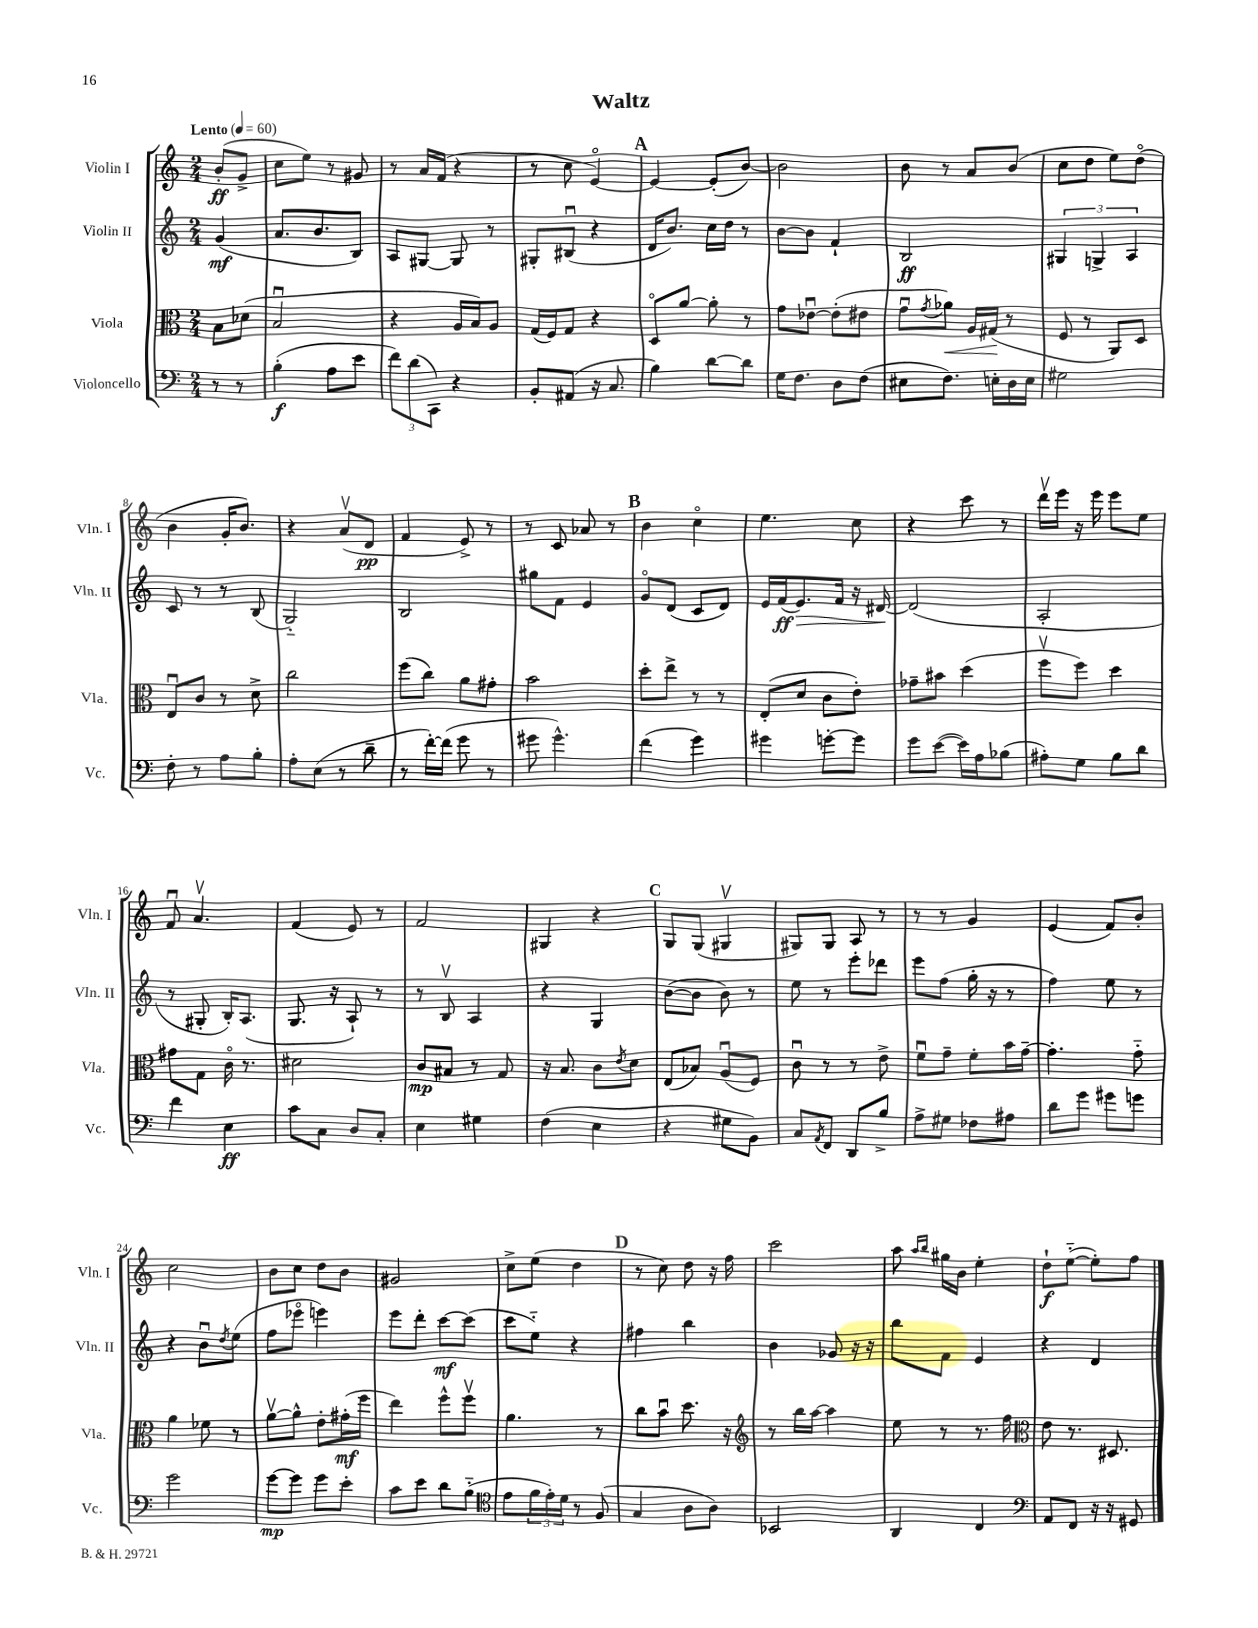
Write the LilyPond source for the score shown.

\header { title = "Waltz" }
<<
\new StaffGroup <<
\new Staff = "s0" \with { instrumentName = "Violin I" shortInstrumentName = "Vln. I" } {
    \clef treble \key c \major \numericTimeSignature \time 2/4 \partial 4 \tempo "Lento" 4 = 60
    b'8-.\ff( g'8-> |
    c''8 e''8) r8 gis'8 |
    r8 a'16 f'16( r4 |
    r8 c''8 e'4~\flageolet) |
    \mark \markup { \bold "A" } e'4~ e'8-.( b'8~) |
    b'2 |
    b'8 r8 a'8 b'8( |
    c''8 d''8 e''8) d''8\flageolet( |
    b'4 g'16-. b'8.) |
    r4 a'8\upbow( d'8\pp |
    f'4 e'8->) r8 |
    r8 c'8 aes'8 r8 |
    \mark \markup { \bold "B" } b'4 c''4\flageolet |
    e''4. c''8 |
    r4 c'''8 r8 |
    d'''16\upbow e'''16 r16 e'''16 e'''8 e''8 |
    f'8\downbow a'4.\upbow |
    f'4( e'8) r8 |
    f'2 |
    gis4 r4 |
    \mark \markup { \bold "C" } g8 g8( gis4\upbow |
    gis8) gis8 a8 r8 |
    r8 r8 g'4 |
    e'4( f'8) b'8-. |
    c''2 |
    b'8 c''8 d''8 b'8 |
    gis'2 |
    c''8-> e''8( d''4 |
    \mark \markup { \bold "D" } r8 c''8) d''8 r16 f''16 |
    c'''2 |
    a''8 \grace { a''16 b''16 } gis''16 b'16 e''4-. |
    d''8-!\f e''8~-_( e''8-.) f''8 \bar "|." |
}
\new Staff = "s1" \with { instrumentName = "Violin II" shortInstrumentName = "Vln. II" } {
    \clef treble \key c \major \numericTimeSignature \time 2/4 \partial 4
    g'4\mf( |
    a'8. b'8. b8) |
    a8 gis8~ gis8 r8 |
    gis8-. bis8\downbow( r4 |
    \mark \markup { \bold "A" } d'16 b'8.) c''16 d''16 r8 |
    b'8~ b'8 f'4-! |
    b2\ff |
    \tuplet 3/2 { gis4 g4-> a4 } |
    c'8 r8 r8 b8( |
    g2-_) |
    b2 |
    gis''8 f'8 e'4 |
    \mark \markup { \bold "B" } g'8\flageolet d'8( c'8 d'8) |
    e'16 f'16\ff( e'8.\>) f'16 r16 dis'16~\! |
    dis'2( |
    a2-. |
    r8 gis8-. b16-.) a8.( |
    g8. r16 a8-!) r8 |
    r8 b8\upbow a4 |
    r4 g4 |
    \mark \markup { \bold "C" } b'8~( b'8 b'8) r8 |
    e''8 r8 e'''8-. des'''8 |
    e'''8 f''8( g''16-. r16 r8 |
    f''4) e''8 r8 |
    r4 b'8\downbow \acciaccatura { d''8 } e''8( |
    f''8 ees'''8\flageolet e'''4) |
    e'''8 d'''8-. c'''8~\mf c'''8( |
    c'''8 e''8-_) r4 |
    \mark \markup { \bold "D" } fis''4 b''4 |
    b'4 ges'8 r16 r16 |
    b''8 f'8 e'4 |
    r4 d'4 \bar "|." |
}
\new Staff = "s2" \with { instrumentName = "Viola" shortInstrumentName = "Vla." } {
    \clef alto \key c \major \numericTimeSignature \time 2/4 \partial 4
    b8 des'8( |
    b2\downbow |
    r4 a16 b16) a8 |
    g16( f16) g8 r4 |
    \mark \markup { \bold "A" } d8\flageolet a'8~ a'8-. r8 |
    g'8 ees'8~\downbow ees'8-.( eis'8 |
    g'8\downbow \acciaccatura { g'8 } aes'8\<) a16 gis16\!( r8 |
    f8 r8 a,8) d8 |
    e8\downbow c'8 r8 d'8-> |
    c''2 |
    f''8( c''8) a'8 gis'8-. |
    b'2 |
    \mark \markup { \bold "B" } d''8-. e''8-> r8 r8 |
    e8-.( d'8 c'8 e'8-.) |
    ges'8-- bis'8 d''4( |
    f''8\upbow f''8) d''4 |
    gis'8 g8 c'16\flageolet r8. |
    dis'2 |
    c'8\mp bis8 r8 g8 |
    r16 b8. c'8 \acciaccatura { e'8 } d'8 |
    \mark \markup { \bold "C" } e8( bes8) a8\downbow( f8) |
    c'8\downbow r8 r8 e'8-> |
    f'8\downbow g'8-- f'8-. b'16 g'16~-- |
    g'4.-. g'8-_ |
    a'4 fes'8 r8 |
    a'8~\upbow a'8-^ e'8-. gis'16-.\mf( f''16 |
    e''4) f''8-^ f''8\upbow |
    a'4. r8 |
    \mark \markup { \bold "D" } c''8 b'8\downbow d''8. r16 |
    \clef treble r8 b''16 a''16~ a''4 |
    e''8 r8 r8. f''16 |
    \clef alto e'8 r8. dis8. \bar "|." |
}
\new Staff = "s3" \with { instrumentName = "Violoncello" shortInstrumentName = "Vc." } {
    \clef bass \key c \major \numericTimeSignature \time 2/4 \partial 4
    r8 r8 |
    b4-.\f( a8 e'8 |
    \tuplet 3/2 { f'8) d'8( c,8) } r4 |
    b,8-. ais,8( r16 c8. |
    \mark \markup { \bold "A" } b4) d'8~ d'8 |
    g16 f8. d8 f8( |
    eis8 f8.) e16-. d16 e16 |
    gis2 |
    f8-. r8 a8 b8-. |
    a8-. e8( r8 d'8-- |
    r8 f'16~-.) f'16( g'8 r8 |
    gis'8 gis'4.-^) |
    \mark \markup { \bold "B" } f'4( g'4) |
    gis'4 g'8~-. g'8 |
    g'8 e'8~( e'16) a16 bes8( |
    ais8-.) g8 b8 d'8 |
    f'4 e4\ff |
    c'8 c8 d8 c8-. |
    e4 gis4 |
    f4( e4 |
    \mark \markup { \bold "C" } r4 gis8 b,8) |
    c8 \acciaccatura { a,8 } f,8 d,8 b8-> |
    a8-> gis8 fes8 ais8 |
    d'8 g'8 gis'8 g'8 |
    g'2 |
    g'8~\mp g'8 g'8 e'8-. |
    c'8 e'8 d'8 b8-_( |
    \clef tenor e'8 \tuplet 3/2 { f'16 e'16-.) d'16 } r8 f8( |
    \mark \markup { \bold "D" } g4 a8 a8) |
    bes,2 |
    a,4 c4 |
    \clef bass a,8 f,8 r16 r16 gis,8 \bar "|." |
}
>>
>>
